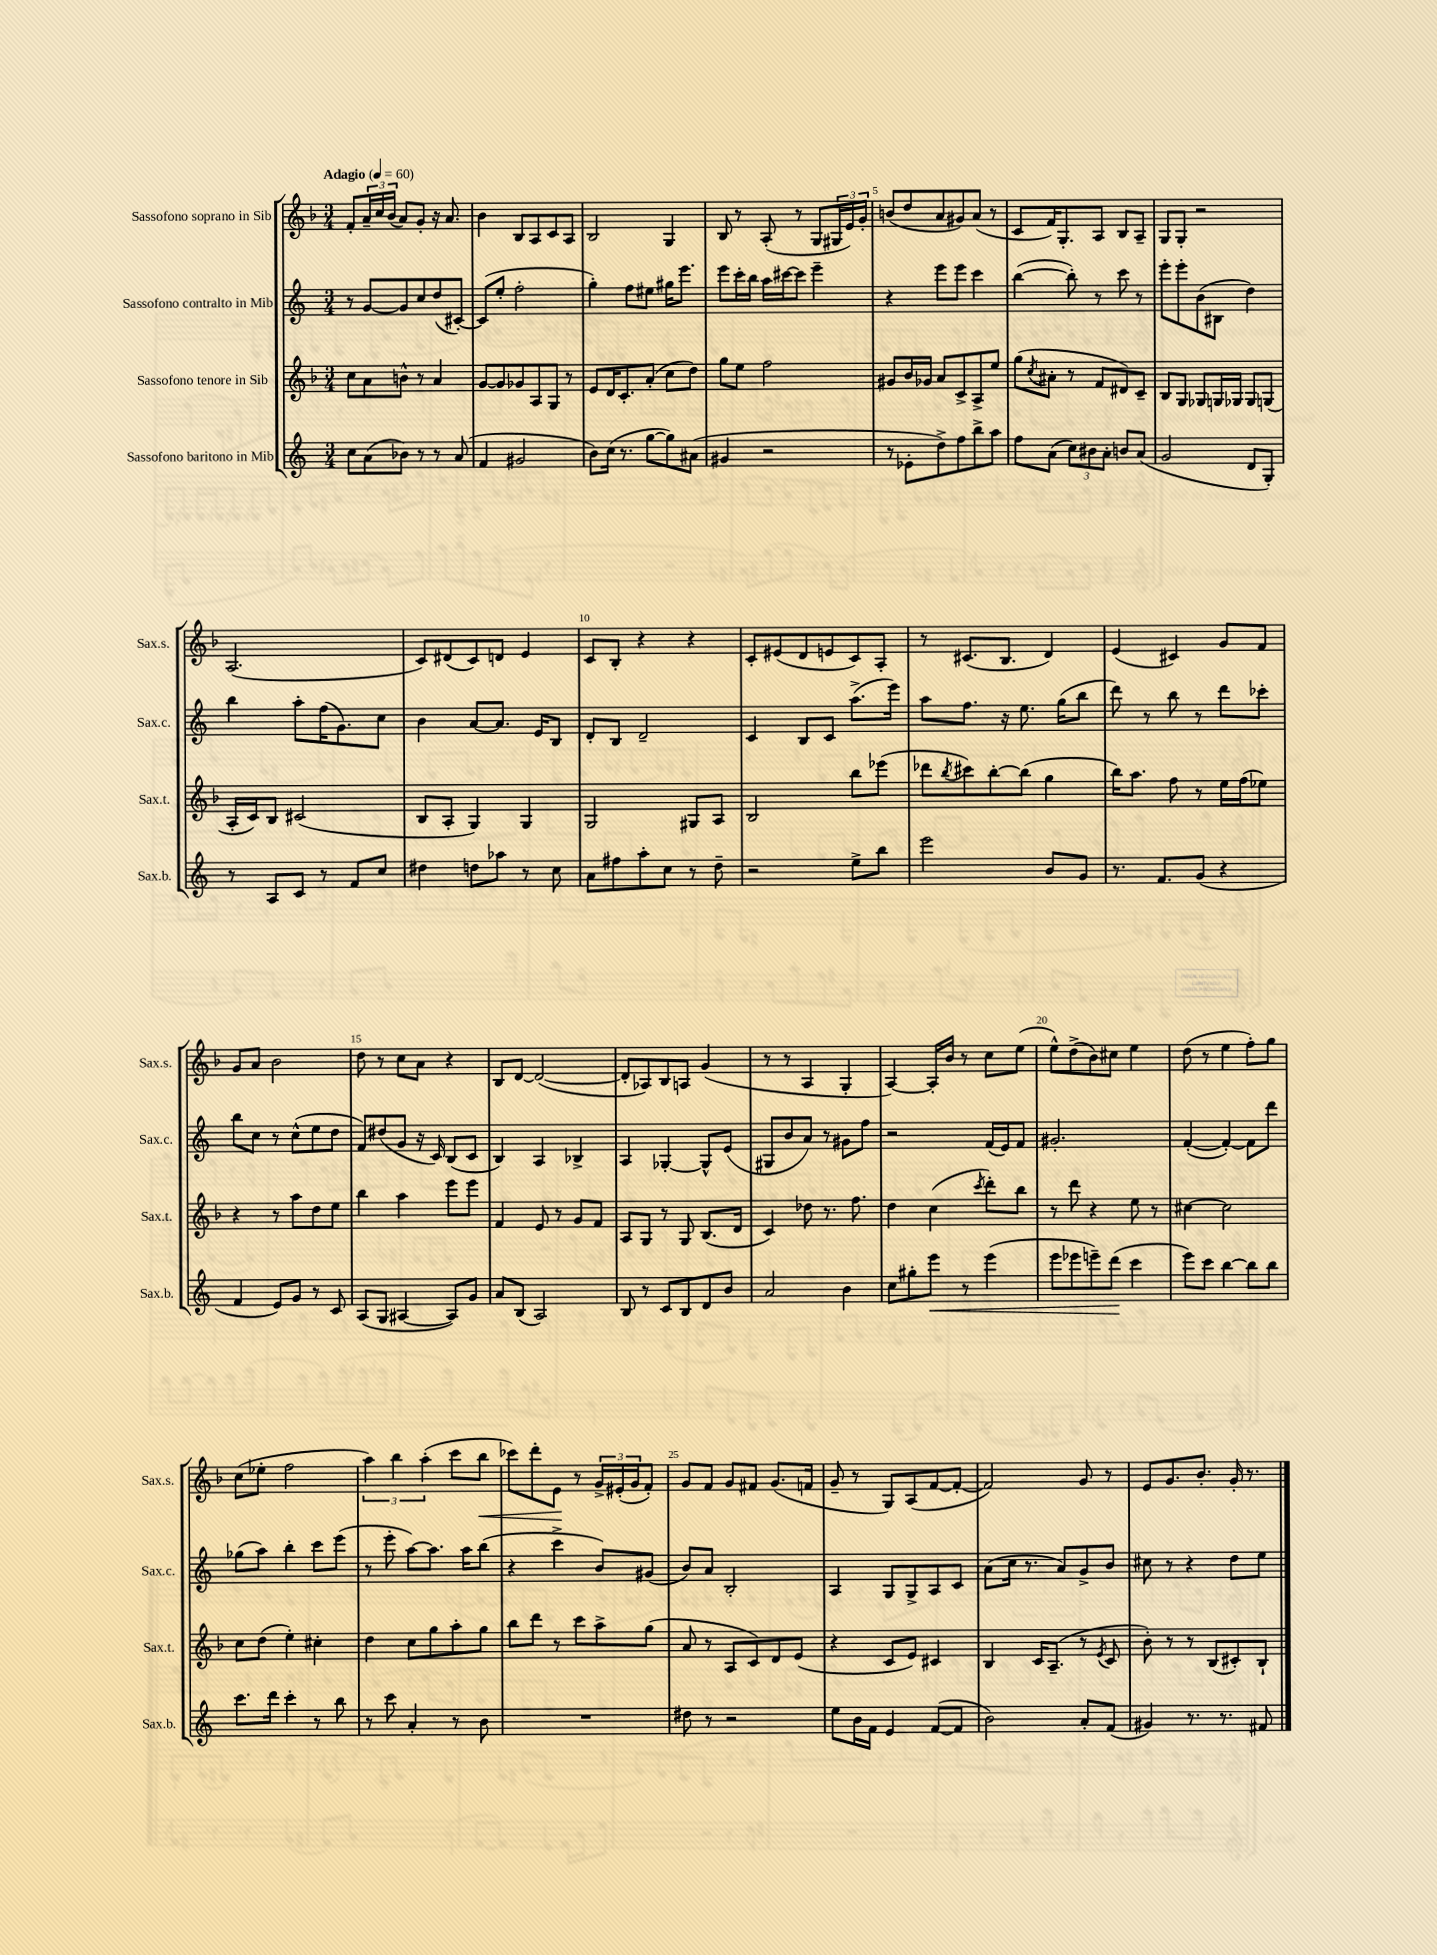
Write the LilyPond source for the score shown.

<<
\new StaffGroup <<
\new Staff = "s0" \with { instrumentName = "Sassofono soprano in Sib" shortInstrumentName = "Sax.s." } {
    \clef treble \key f \major \numericTimeSignature \time 3/4 \tempo "Adagio" 4 = 60
    f'8-. \tuplet 3/2 { a'16-- c''16 bes'16( } a'8) g'8-. r16 a'8. |
    bes'4 bes8 a8 c'8 a8 |
    bes2 g4 |
    bes8 r8 a8-.( r8 g8 \tuplet 3/2 { gis16 e'16) g'16-. } |
    b'8( d''8 a'8 gis'8) a'8( r8 |
    c'8 f'16) g8.-. a8 bes8 a8-- |
    g8 g8-. r2 |
    a2.( |
    c'8) dis'8( c'8) d'8 e'4 |
    c'8 bes8-. r4 r4 |
    c'8-. eis'8( d'8 e'8 c'8) a8-. |
    r8 cis'8.( bes8. d'4) |
    e'4( cis'4) g'8 f'8 |
    g'8 a'8 bes'2 |
    d''8 r8 c''8 a'8 r4 |
    bes8 d'8~ d'2~( |
    d'8-. aes8) bes8 a8 g'4( |
    r8 r8 a4 g4-. |
    a4~) a16-. bes'16 r8 c''8 e''8( |
    e''8-^) d''8->( bes'8) cis''8 e''4 |
    d''8( r8 e''4 f''8-.) g''8 |
    c''8( ees''8-. f''2 |
    \tuplet 3/2 { a''4) bes''4 a''4-.( } c'''8 bes''8\< |
    ces'''8) d'''8-. e'8\! r8 \tuplet 3/2 { g'16-> eis'16-.( g'16 } f'8-.) |
    g'8 f'8 g'8 fis'8 g'8.( f'16 |
    g'8-- r8 g8) a8( f'8~ f'8~-. |
    f'2) g'8 r8 |
    e'8 g'8. bes'8.-. g'16-. r8. \bar "|." |
}
\new Staff = "s1" \with { instrumentName = "Sassofono contralto in Mib" shortInstrumentName = "Sax.c." } {
    \clef treble \key c \major \numericTimeSignature \time 3/4
    r8 g'8~ g'8 c''8 d''8( cis'8~-.) |
    cis'8( e''8-. f''2-. |
    g''4-.) f''8 eis''8 gis''16 e'''8. |
    e'''8 c'''16-. b''16 a''16 cis'''16~ cis'''8 e'''4-- |
    r4 e'''8 e'''8 c'''4 |
    b''4~( b''8-.) r8 c'''8 r8 |
    e'''8-. e'''8-. b'8( bis8 d''4) |
    b''4 a''8-. f''16( g'8.) c''8 |
    b'4 a'8~ a'8. e'16 b8 |
    d'8-. b8 d'2-- |
    c'4 b8 c'8 a''8.->( e'''16) |
    a''8 f''8. r16 e''8. g''16( b''8 |
    d'''8) r8 b''8 r8 d'''8 ces'''8-. |
    b''8 c''8 r8 c''8-^( e''8 d''8 |
    f'8) dis''8( g'8 r16 c'16) b8( c'8 |
    b4) a4 bes4-> |
    a4 ges4~-. ges8-^ e'8( |
    gis8 b'8 a'8) r8 gis'8 f''8 |
    r2 f'16( e'16) f'8 |
    gis'2.-. |
    f'4~-.( f'4~-.) f'8 d'''8 |
    ges''8( a''8) b''4-. c'''8 e'''8( |
    r8 e'''8-. a''8~) a''8. a''16 b''8( |
    r4 c'''4-> b'8) gis'8( |
    b'8) a'8 b2-. |
    a4 g8 g8-> a8 c'8 |
    a'8( c''16 r8. a'8) g'8-> b'8 |
    cis''8 r8 r4 d''8 e''8 \bar "|." |
}
\new Staff = "s2" \with { instrumentName = "Sassofono tenore in Sib" shortInstrumentName = "Sax.t." } {
    \clef treble \key f \major \numericTimeSignature \time 3/4
    c''8 a'8 b'8-^ r8 a'4 |
    g'8~ g'8 ges'8 a8 g8 r8 |
    e'8 d'16 c'8.-. a'8-.( c''8 d''8) |
    g''8 e''8 f''2 |
    gis'8 bes'16 ges'16 a'8 c'8-> a8-> e''8 |
    g''8( \acciaccatura { c''8 } ais'8-. r8 f'8 dis'8) c'8-- |
    bes8 g8 ges8 g16 ges16 ges8 g8( |
    a16-. c'16) bes8 cis'2( |
    bes8 a8-. g4) g4 |
    g2 gis8 a8 |
    bes2 bes''8 ees'''8( |
    des'''8 \acciaccatura { bes''8 } cis'''8) bes''8~-. bes''8( g''4 |
    bes''16) a''8. f''8 r8 e''16 f''16( ees''8) |
    r4 r8 a''8 d''8 e''8 |
    bes''4 a''4 e'''8 e'''8 |
    f'4 e'8 r8 g'8 f'8 |
    a8 g8 r8 g8 bes8.( d'16 |
    c'4) des''8 r8. f''8. |
    d''4 c''4( \acciaccatura { c'''8 } d'''8-.) bes''8 |
    r8 d'''8 r4 e''8 r8 |
    cis''4~ cis''2 |
    c''8 d''8( e''4-.) cis''4-. |
    d''4 c''8 g''8 a''8-. g''8 |
    bes''8 d'''8 r8 c'''8 a''8-> g''8( |
    a'8 r8 a8 c'8) d'8 e'8( |
    r4 c'8 e'8) cis'4 |
    bes4 c'16 a8.--( r8 \acciaccatura { e'8 } c'8 |
    bes'8-.) r8 r8 bes8( cis'8-.) bes8-! \bar "|." |
}
\new Staff = "s3" \with { instrumentName = "Sassofono baritono in Mib" shortInstrumentName = "Sax.b." } {
    \clef treble \key c \major \numericTimeSignature \time 3/4
    c''8 a'8( bes'8) r8 r8 a'8( |
    f'4 gis'2 |
    b'8) c''16( r8. g''8~ g''8) ais'8( |
    gis'4 r2 |
    r8 ees'8-. d''8->) f''8 b''8-> a''8 |
    f''8 a'8( \tuplet 3/2 { c''8) bis'8 a'8-. } b'8 a'8( |
    g'2 d'8 g8-.) |
    r8 a8 c'8 r8 f'8 c''8 |
    dis''4 d''8 aes''8 r8 c''8 |
    a'8 fis''8 a''8-. c''8 r8 d''8-- |
    r2 e''8-> b''8 |
    e'''2 b'8 g'8 |
    r8. f'8. g'8( r4 |
    f'4 e'8) g'8 r8 c'8 |
    a8( g8 ais4~ ais8) g'8 |
    a'8 b8( a2) |
    b8 r8 c'8 b8 d'8 b'8 |
    a'2 b'4 |
    c''8 gis''8-. e'''8\< r8 e'''4( |
    e'''8 ees'''8 e'''8--) d'''8\!( c'''4 |
    e'''8) c'''8 b''4~ b''8 b''8 |
    c'''8. d'''16 c'''4-. r8 b''8 |
    r8 c'''8 a'4-. r8 b'8 |
    R2. |
    dis''8 r8 r2 |
    e''8 b'16 f'16 e'4 f'8~( f'8 |
    b'2) a'8-. f'8( |
    gis'4) r8. r8. fis'8 \bar "|." |
}
>>
>>
\layout { \context { \Score \override BarNumber.break-visibility = ##(#f #t #t) barNumberVisibility = #(every-nth-bar-number-visible 5) } }
